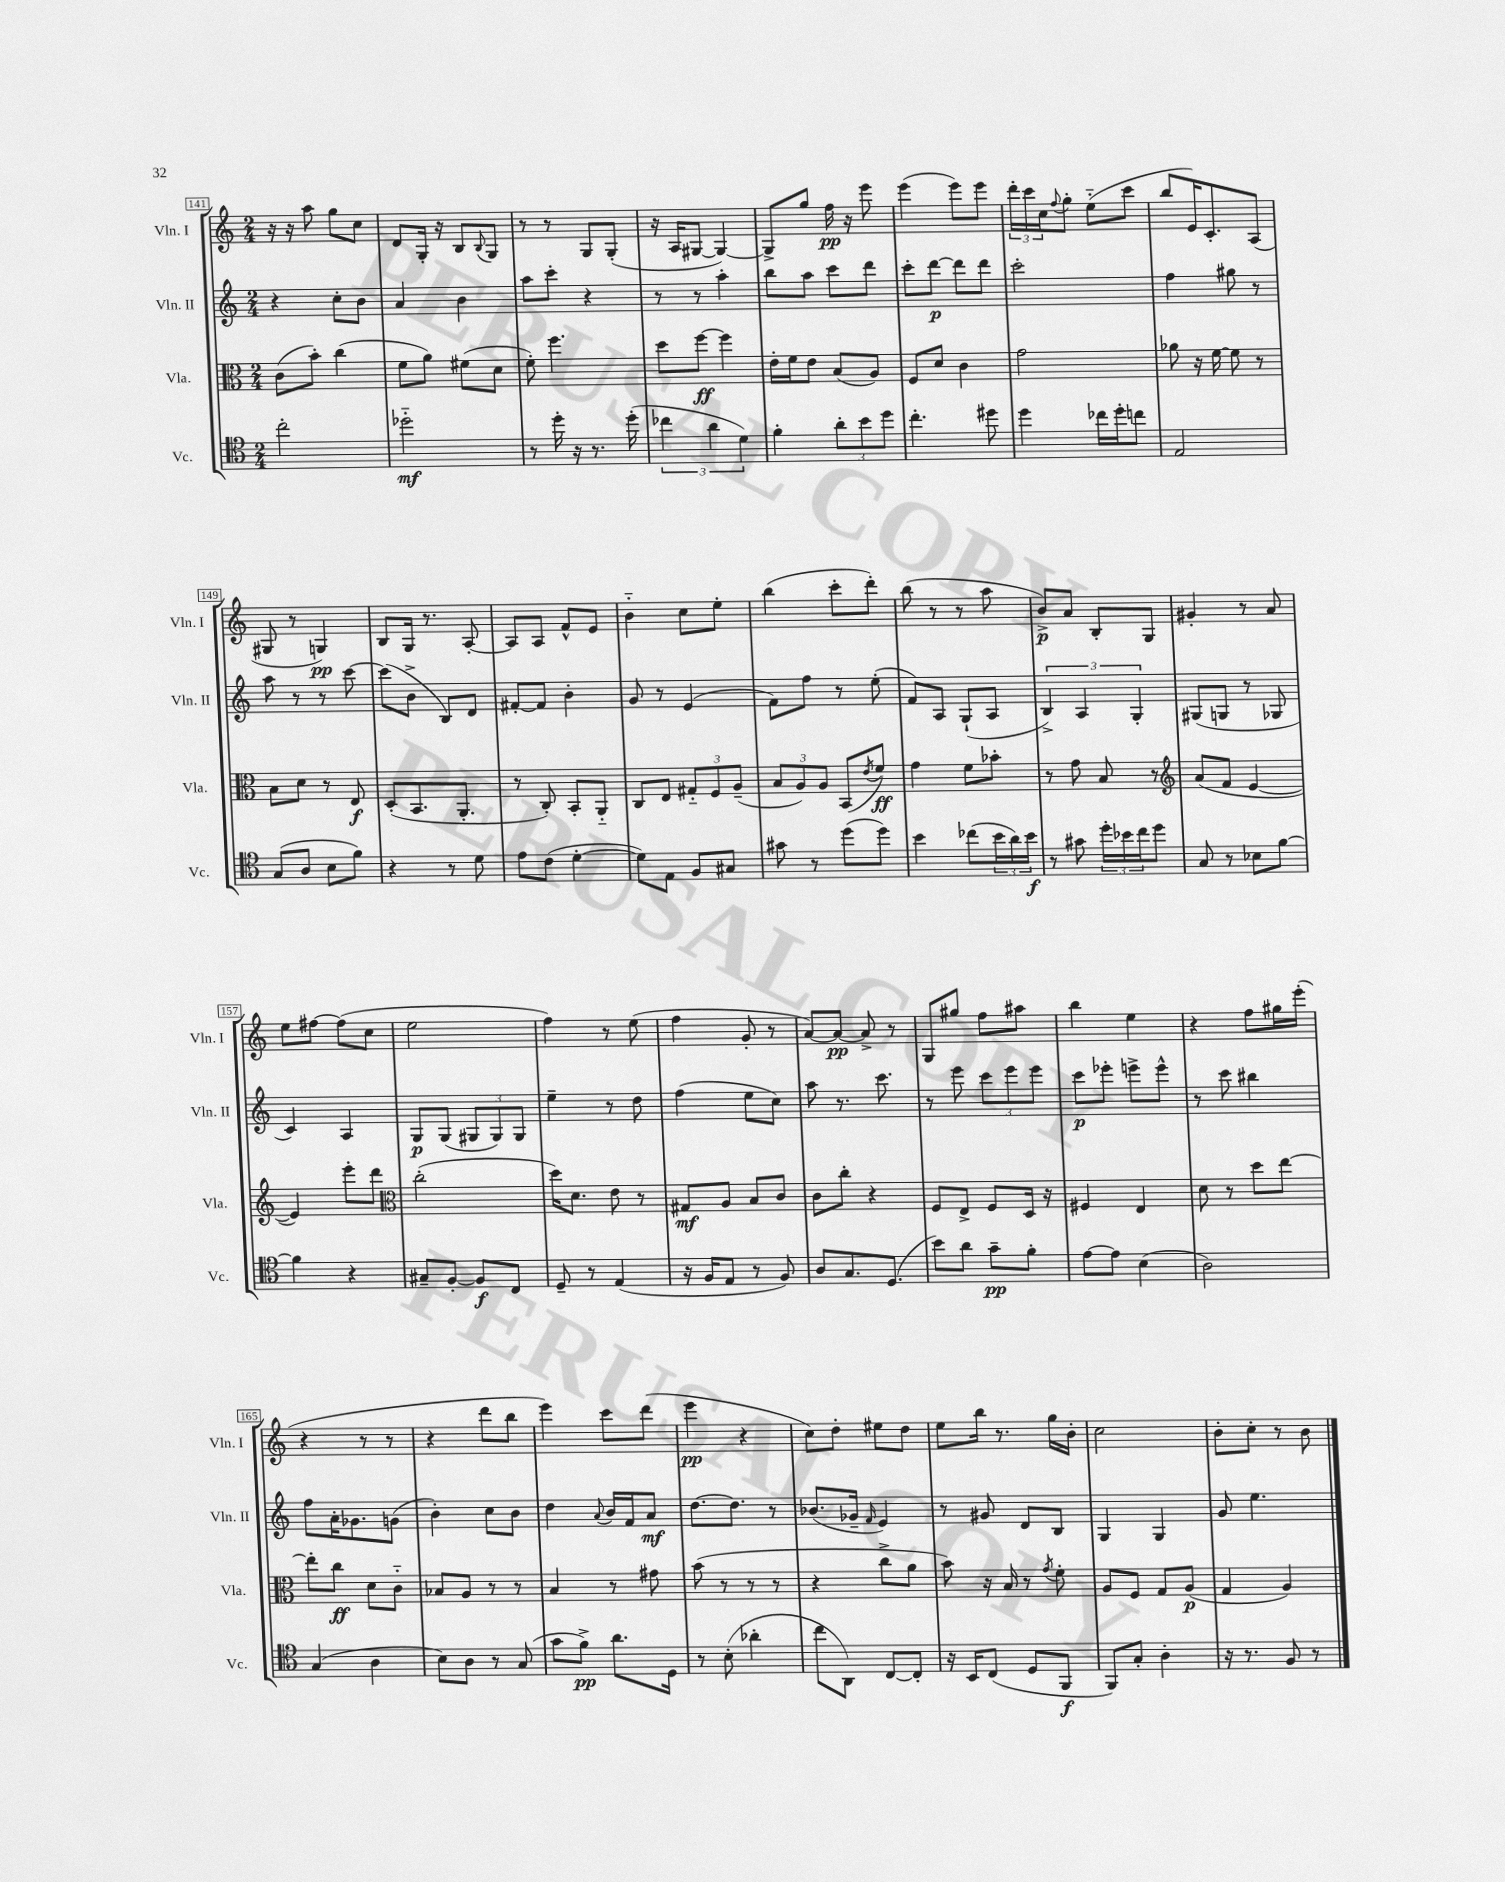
<<
\new StaffGroup <<
\new Staff = "s0" \with { instrumentName = "Vln. I" shortInstrumentName = "Vln. I" } {
    \clef treble \key c \major \numericTimeSignature \time 2/4
    r16 r16 a''8 g''8 c''8 |
    d'8 g16-. r16 b8 \appoggiatura { b8 } g8 |
    r8 r8 g8 g8-.( |
    r16 a16 gis8~ gis4~) |
    gis8-> g''8 f''16\pp r16 e'''8 |
    e'''4( e'''8) e'''8 |
    \tuplet 3/2 { d'''16-. c'''16 c''16 } \appoggiatura { f''8 } g''8-. e''8-_( c'''8 |
    b''8 e'16) c'8.-. a8( |
    gis8 r8 g4\pp) |
    b8 g16 r8. a8~-. |
    a8 a8 f'8-^ e'8 |
    b'4-_ c''8 e''8-. |
    b''4( c'''8-. d'''8-.) |
    b''8( r8 r8 a''8 |
    b'8->\p) a'8 b8-. g8 |
    gis'4-. r8 a'8 |
    e''8 fis''8~ fis''8( c''8 |
    e''2 |
    f''4) r8 e''8( |
    f''4 g'8-. r8 |
    a'8~) a'8~\pp a'8-> r8 |
    g8 gis''8 f''8 ais''8 |
    b''4 e''4 |
    r4 f''8 gis''16 e'''16-.( |
    r4 r8 r8 |
    r4 d'''8 b''8 |
    e'''4) c'''8 d'''8( |
    e'''4\pp r4 |
    c''8) d''8-. eis''8 d''8 |
    e''8 b''16 r8. g''16 b'16-. |
    c''2 |
    b'8-. c''8-. r8 b'8 \bar "|." |
}
\new Staff = "s1" \with { instrumentName = "Vln. II" shortInstrumentName = "Vln. II" } {
    \clef treble \key c \major \numericTimeSignature \time 2/4
    r4 c''8-. b'8 |
    a'4 b'4 |
    a''8 c'''8-. r4 |
    r8 r8 a''4-. |
    b''8 a''8 c'''8 d'''8 |
    c'''8-. d'''8~\p d'''8 d'''8 |
    c'''2-. |
    f''4 gis''8 r8 |
    a''8 r8 r8 c'''8~ |
    c'''8( b'8-> b8) d'8 |
    fis'8~-. fis'8 b'4-. |
    g'8 r8 e'4( |
    f'8) f''8 r8 e''8-.( |
    f'8) a8 g8-!( a8 |
    \tuplet 3/2 { b4->) a4 g4-. } |
    gis8( g8 r8 ges8 |
    c'4) a4 |
    g8\p g8( \tuplet 3/2 { gis8 gis8) gis8 } |
    e''4-- r8 d''8 |
    f''4( e''8 c''8) |
    a''8 r8. c'''8. |
    r8 e'''8 \tuplet 3/2 { c'''8 e'''8 e'''8 } |
    c'''8\p ees'''8-. e'''8-> e'''8-^ |
    r8 c'''8 bis''4 |
    f''8 a'16-. ges'8. g'8( |
    b'4-.) c''8 b'8 |
    d''4 \appoggiatura { a'8 } b'16 f'16 a'8\mf |
    d''8.~ d''8. r8 |
    bes'8.( ges'16-- \grace { f'16 } e'4) |
    r8 gis'8 d'8 b8 |
    g4 g4 |
    g'8 e''4. \bar "|." |
}
\new Staff = "s2" \with { instrumentName = "Vla." shortInstrumentName = "Vla." } {
    \clef alto \key c \major \numericTimeSignature \time 2/4
    c'8( b'8-.) c''4( |
    f'8 a'8) fis'8( d'8 |
    f'8-.) f''4. |
    d''8 f''8~\ff f''4 |
    e'16-. f'16 e'8 b8( a8) |
    f8 d'8 c'4 |
    g'2 |
    aes'8 r16 f'16~ f'8 r8 |
    b8 d'8 r8 e8\f |
    d8-.( b,8. a,8.-. |
    r8 c8-.) b,8-. a,8-_ |
    c8 e8 \tuplet 3/2 { gis8-_ f8 a8--( } |
    \tuplet 3/2 { b8 a8) a8 } b,8( \acciaccatura { e'8 } f'8\ff) |
    g'4 f'8 bes'8-. |
    r8 g'8 b8 r8 |
    \clef treble a'8( f'8 e'4~ |
    e'4) e'''8-. d'''8 |
    \clef alto c''2-.( |
    d''16) d'8. e'8 r8 |
    gis8\mf a8 b8 c'8 |
    c'8 c''8-. r4 |
    f8 e8-> f8 d16 r16 |
    fis4 e4 |
    d'8 r8 d''8 e''8~ |
    e''8-. c''8\ff d'8 c'8-_ |
    bes8 a8 r8 r8 |
    b4 r8 gis'8 |
    b'8( r8 r8 r8 |
    r4 c''8-> a'8 |
    b'8) r16 b16 r8 \acciaccatura { g'8 } f'8-. |
    a8 f8 g8 a8\p( |
    g4 a4) \bar "|." |
}
\new Staff = "s3" \with { instrumentName = "Vc." shortInstrumentName = "Vc." } {
    \clef tenor \key c \major \numericTimeSignature \time 2/4
    c''2-. |
    des''2-_\mf |
    r8 d''16-. r16 r8. d''16-.( |
    \tuplet 3/2 { ces''4 a'4 d'4) } |
    f'4-. \tuplet 3/2 { a'8-. b'8 d''8 } |
    c''4.-. dis''8 |
    d''4 ces''16 d''16-. c''8 |
    e2 |
    g8( a8 b8 f'8) |
    r4 r8 d'8 |
    e'8 c'8( d'4~-. |
    d'8) e8 f8 gis8 |
    gis'8 r8 d''8( d''8) |
    b'4 ces''8( \tuplet 3/2 { b'16 a'16) b'16\f } |
    r8 gis'8 \tuplet 3/2 { d''16-. bes'16 c''16 } d''8 |
    g8 r8 bes8 f'8~ |
    f'4 r4 |
    gis8-- f8~-. f8\f c8 |
    d8-- r8 e4( |
    r16 f16 e8 r8 f8) |
    a8 g8. d8.( |
    b'8) a'8 g'8--\pp f'8-. |
    e'8~ e'8 b4( |
    a2) |
    g4( a4 |
    b8) a8 r8 g8( |
    g'8 f'8->\pp) a'8. d16 |
    r8 b8-.( aes'4-. |
    c''8 a,8) c8~ c8-. |
    r16 b,16 c8( d8 f,8\f |
    f,8) g8-. a4-. |
    r16 r8. f8 r8 \bar "|." |
}
>>
>>
\layout { \context { \Score currentBarNumber = #141 \override BarNumber.stencil = #(make-stencil-boxer 0.1 0.3 ly:text-interface::print) } }
